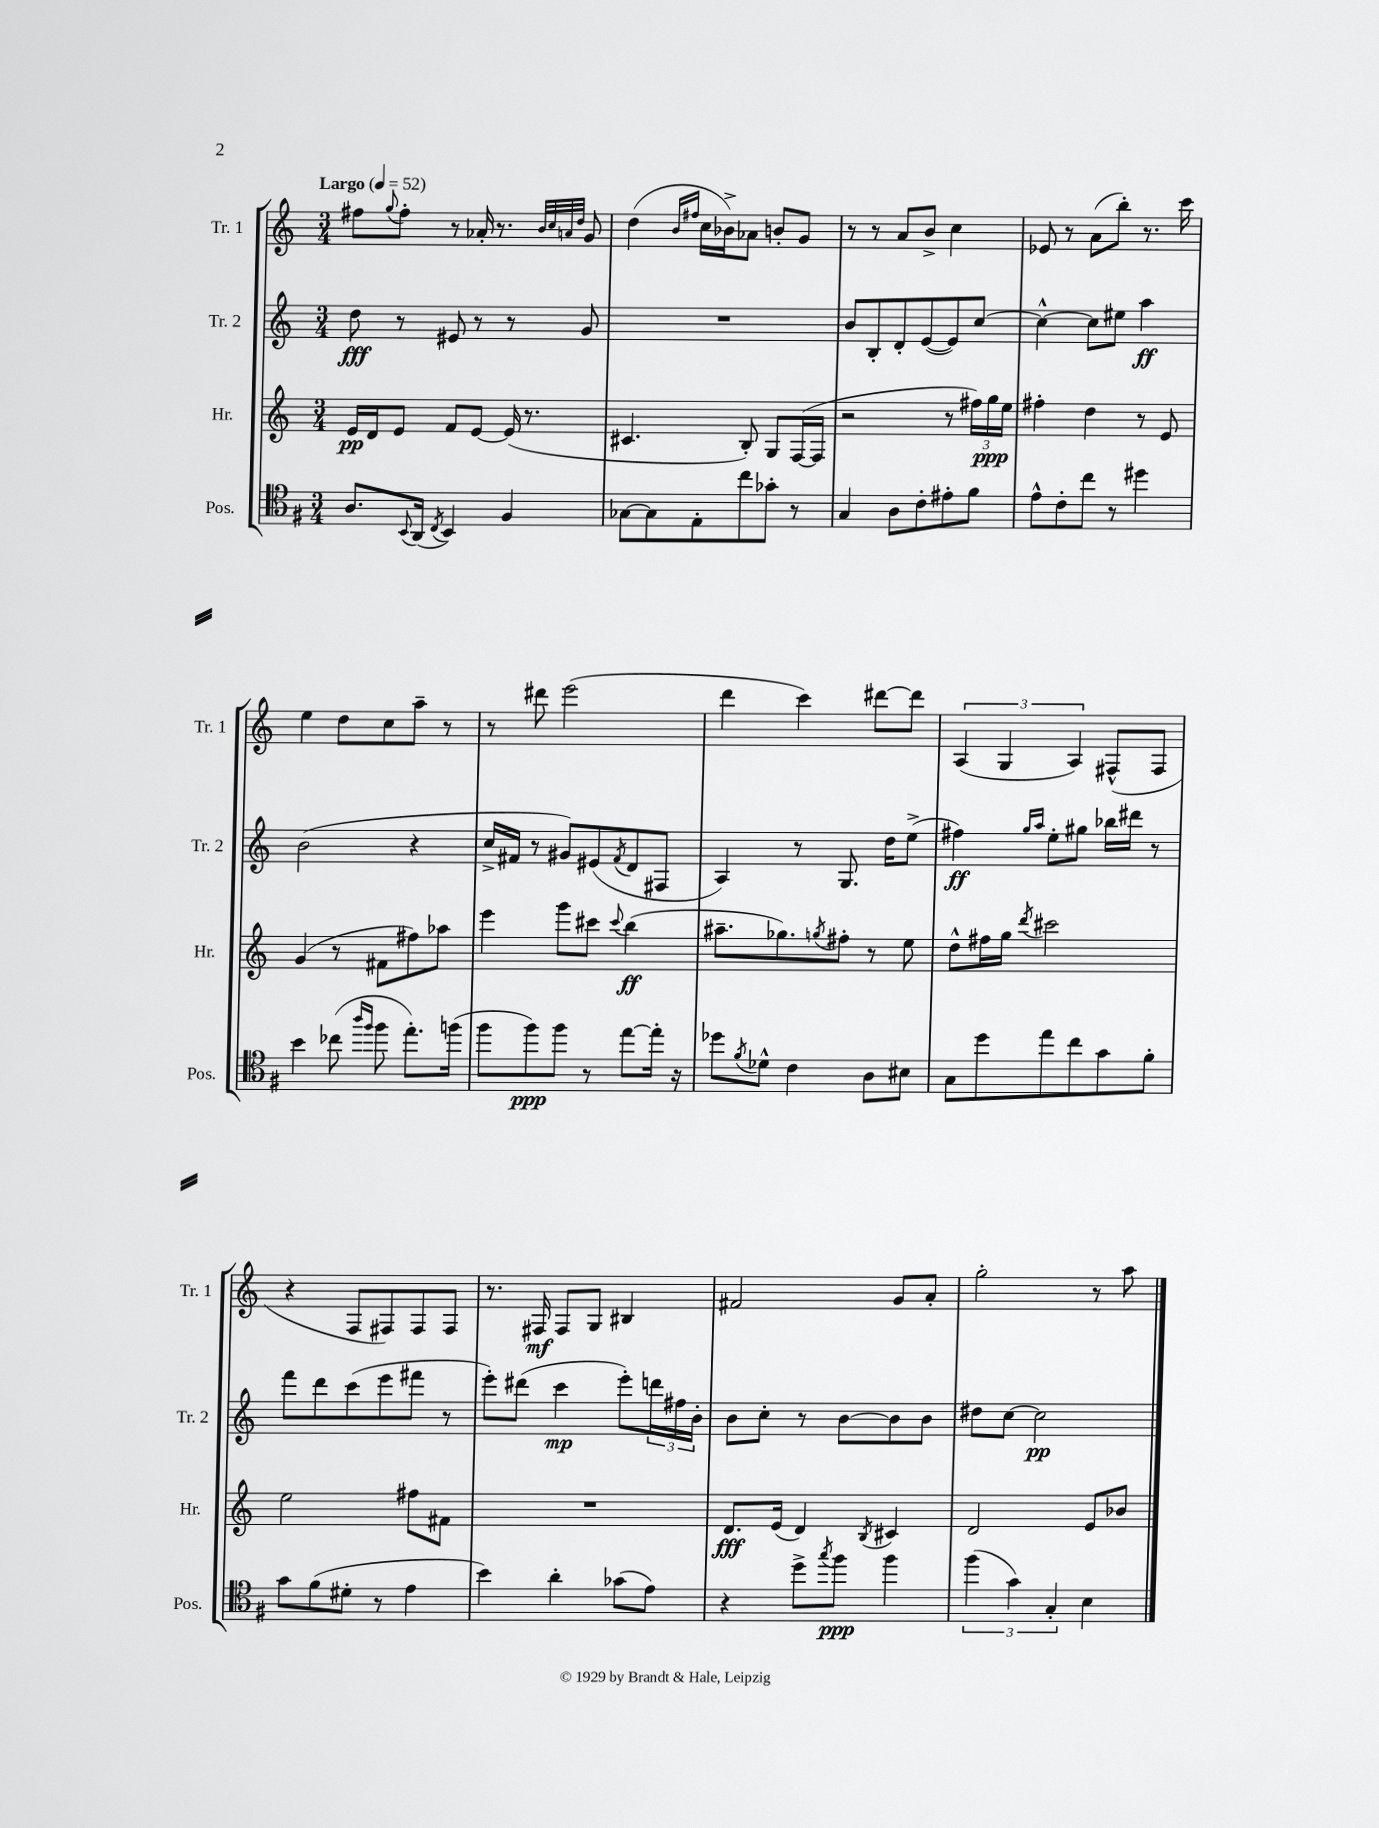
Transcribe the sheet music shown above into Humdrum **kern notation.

**kern	**dynam	**kern	**dynam	**kern	**dynam	**kern	**dynam
*part4	*part4	*part3	*part3	*part2	*part2	*part1	*part1
*staff4	*staff4	*staff3	*staff3	*staff2	*staff2	*staff1	*staff1
*I"Pos.	*	*I"Hr.	*	*I"Tr. 2	*	*I"Tr. 1	*
*I'Pos.	*	*I'Hr.	*	*I'Tr. 2	*	*I'Tr. 1	*
*clefC4	*	*clefG2	*	*clefG2	*	*clefG2	*
*k[f#]	*	*k[]	*	*k[]	*	*k[]	*
*M3/4	*	*M3/4	*	*M3/4	*	*M3/4	*
*MM52	*	*MM52	*	*MM52	*	*MM52	*
=1	=1	=1	=1	=1	=1	=1	=1
!	!	!	!	!	!	!LO:TX:a:B:t=Largo	!
8.A/L	.	16e/LL	pp	8dd\	fff	8ff#X\L	.
.	.	16d/J	.	.	.	.	.
.	.	.	.	.	.	8qqgg/	.
.	.	8e/J	.	8r	.	8ff#'\J	.
8qqBB/	.	.	.	.	.	.	.
(16AA/Jk	.	.	.	.	.	.	.
8qC/	.	.	.	.	.	.	.
4BB/)	.	8f/L	.	8e#X/	.	8r	.
.	.	[8e/J	.	8r	.	16a-X'/	.
.	.	.	.	.	.	8.r	.
4F#/	.	(16e/]	.	8r	.	.	.
.	.	8.r	.	.	.	.	.
.	.	.	.	.	.	32qqb/LLL	.
.	.	.	.	.	.	32qqcc/	.
.	.	.	.	.	.	32qqan/	.
.	.	.	.	.	.	32qqdd/JJJ	.
.	.	.	.	8g/	.	8g/	.
=2	=2	=2	=2	=2	=2	=2	=2
[8G-X\L	.	4.c#X/	.	2.r	.	(4dd\	.
8G-\]	.	.	.	.	.	.	.
.	.	.	.	.	.	16qqb/LL	.
.	.	.	.	.	.	16qqff#X/JJ	.
8E'\	.	.	.	.	.	16cc\LL	.
.	.	.	.	.	.	16b-X^\J)	.
8cc\	.	8B'/)	.	.	.	8a-X\J	.
8g-X'\J	.	8G/L	.	.	.	8bn'/L	.
8r	.	([16F/L	.	.	.	8g/J	.
.	.	16F/JJ]	.	.	.	.	.
=3	=3	=3	=3	=3	=3	=3	=3
4G/	.	2r	.	8b/L	.	8r	.
.	.	.	.	8B'/	.	8r	.
8A\L	.	.	.	8d'/	.	8a/L	.
8c'\	.	.	.	([8e/	.	8b^/J	.
8e#X'\	.	8r	.	8e/])	.	4cc\	.
8f#\J	.	24ff#X\LL)	.	[8cc/J	.	.	.
.	.	24gg\	ppp	.	.	.	.
.	.	24ee\JJ	.	.	.	.	.
=4	=4	=4	=4	=4	=4	=4	=4
8e^^\L	.	4ff#X'\	.	4cc^^\_	.	8e-X/	.
8c'\	.	.	.	.	.	8r	.
8cc\J	.	4dd\	.	8cc\L]	.	(8a\L	.
8r	.	.	.	8ee#X\J	.	8bb'\J)	.
4dd#X\	.	8r	.	4aa\	ff	8.r	.
.	.	8e/	.	.	.	.	.
.	.	.	.	.	.	16ccc\	.
!!LO:LB:g=z
=5	=5	=5	=5	=5	=5	=5	=5
4b\	.	(4g/	.	(2b\	.	4ee\	.
(8cc-X\	.	8r	.	.	.	8dd\L	.
16qqaa/LL	.	.	.	.	.	.	.
16qqff#/JJ	.	.	.	.	.	.	.
8ff#\	.	8f#X\L	.	.	.	8cc\	.
8.ee'\L)	.	8ff#X\)	.	4r	.	8aa~\J	.
.	.	8aa-X\J	.	.	.	8r	.
(16ffn\Jk	.	.	.	.	.	.	.
=6	=6	=6	=6	=6	=6	=6	=6
8ff#\L	.	4eee\	.	16cc^/LL	.	8r	.
.	.	.	.	16f#X/JJ	.	.	.
8ff#\)	ppp	.	.	8r	.	8ddd#X\	.
8ff#\J	.	8ggg\L	.	8g#X/L)	.	(2eee\	.
8r	.	8ccc#X\J	.	(8e#X/	.	.	.
.	.	8qqccc#/	.	8qf#/	.	.	.
[8ee\L	.	(4bb\	ff	8d/	.	.	.
16ee'\Jk]	.	.	.	8F#X/J	.	.	.
16r	.	.	.	.	.	.	.
=7	=7	=7	=7	=7	=7	=7	=7
8dd-X\L	.	8.aa#X~\L	.	4A/)	.	4ddd\	.
8qf#/	.	.	.	.	.	.	.
8d-X^^\J	.	.	.	.	.	.	.
.	.	8.gg-X\)	.	.	.	.	.
4c\	.	.	.	8r	.	4ccc\)	.
.	.	8qggn/	.	.	.	.	.
.	.	8ff#X'\J	.	8.G/	.	.	.
8A\L	.	8r	.	.	.	[8ddd#X\L	.
.	.	.	.	16dd\KL	.	.	.
8B#X\J	.	8ee\	.	(8ee^\J	.	8ddd#\J]	.
=8	=8	=8	=8	=8	=8	=8	=8
8G\L	.	8dd^^\L	.	4ff#X\)	ff	(6A/	.
8dd\	.	16ff#X\L	.	.	.	.	.
.	.	.	.	.	.	6G/	.
.	.	16gg\JJ	.	.	.	.	.
.	.	.	.	16qqgg/LL	.	.	.
.	.	8qddd/	.	16qqaa/JJ	.	.	.
8ee\	.	2ccc#X\	.	8ee'\L	.	.	.
.	.	.	.	.	.	6A/)	.
8cc\	.	.	.	8gg#X\J	.	.	.
8g\	.	.	.	16bb-X\LL	.	(8F#X^^/L	.
.	.	.	.	16ddd#X\JJ	.	.	.
8f#'\J	.	.	.	8r	.	8F#/J	.
!!LO:LB:g=z
=9	=9	=9	=9	=9	=9	=9	=9
8g\L	.	2ee\	.	8fff\L	.	4r	.
(8f#\	.	.	.	8ddd\	.	.	.
8d#X'\J	.	.	.	(8ccc\	.	8F/L	.
8r	.	.	.	8eee\	.	8F#X/)	.
4e\	.	8ff#X\L	.	8fff#X\J	.	8F#/	.
.	.	8f#X\J	.	8r	.	8F#/J	.
=10	=10	=10	=10	=10	=10	=10	=10
4b\)	.	2.r	.	8eee'\L)	.	8.r	.
.	.	.	.	(8ddd#X\J	.	.	.
.	.	.	.	.	.	16F#X/	mf
4a'\	.	.	.	4ccc\	mp	8F#/L	.
.	.	.	.	.	.	8G/J	.
(8g-X\L	.	.	.	8eee'\L)	.	4B#X/	.
8e\J)	.	.	.	24dddn\L	.	.	.
.	.	.	.	24ff#X\	.	.	.
.	.	.	.	24b'\JJ	.	.	.
=11	=11	=11	=11	=11	=11	=11	=11
4r	.	8.d/L	fff	8b\L	.	2f#X/	.
.	.	.	.	8cc'\J	.	.	.
.	.	(16e/Jk	.	.	.	.	.
8dd^\L	.	4d/)	.	8r	.	.	.
8qgg/	.	.	.	.	.	.	.
8ff#\J	ppp	.	.	[8b\L	.	.	.
.	.	8qB/	.	.	.	.	.
4ff#\	.	4c#X/	.	8b\]	.	8g/L	.
.	.	.	.	8b\J	.	8a'/J	.
=12	=12	=12	=12	=12	=12	=12	=12
(6ff#\	.	2d/	.	8dd#X\L	.	2gg'\	.
.	.	.	.	[8cc\J	.	.	.
6g\)	.	.	.	.	.	.	.
.	.	.	.	2cc\]	pp	.	.
6G'/	.	.	.	.	.	.	.
4B\	.	8e/L	.	.	.	8r	.
.	.	8b-X/J	.	.	.	8aa\	.
==	==	==	==	==	==	==	==
*-	*-	*-	*-	*-	*-	*-	*-
